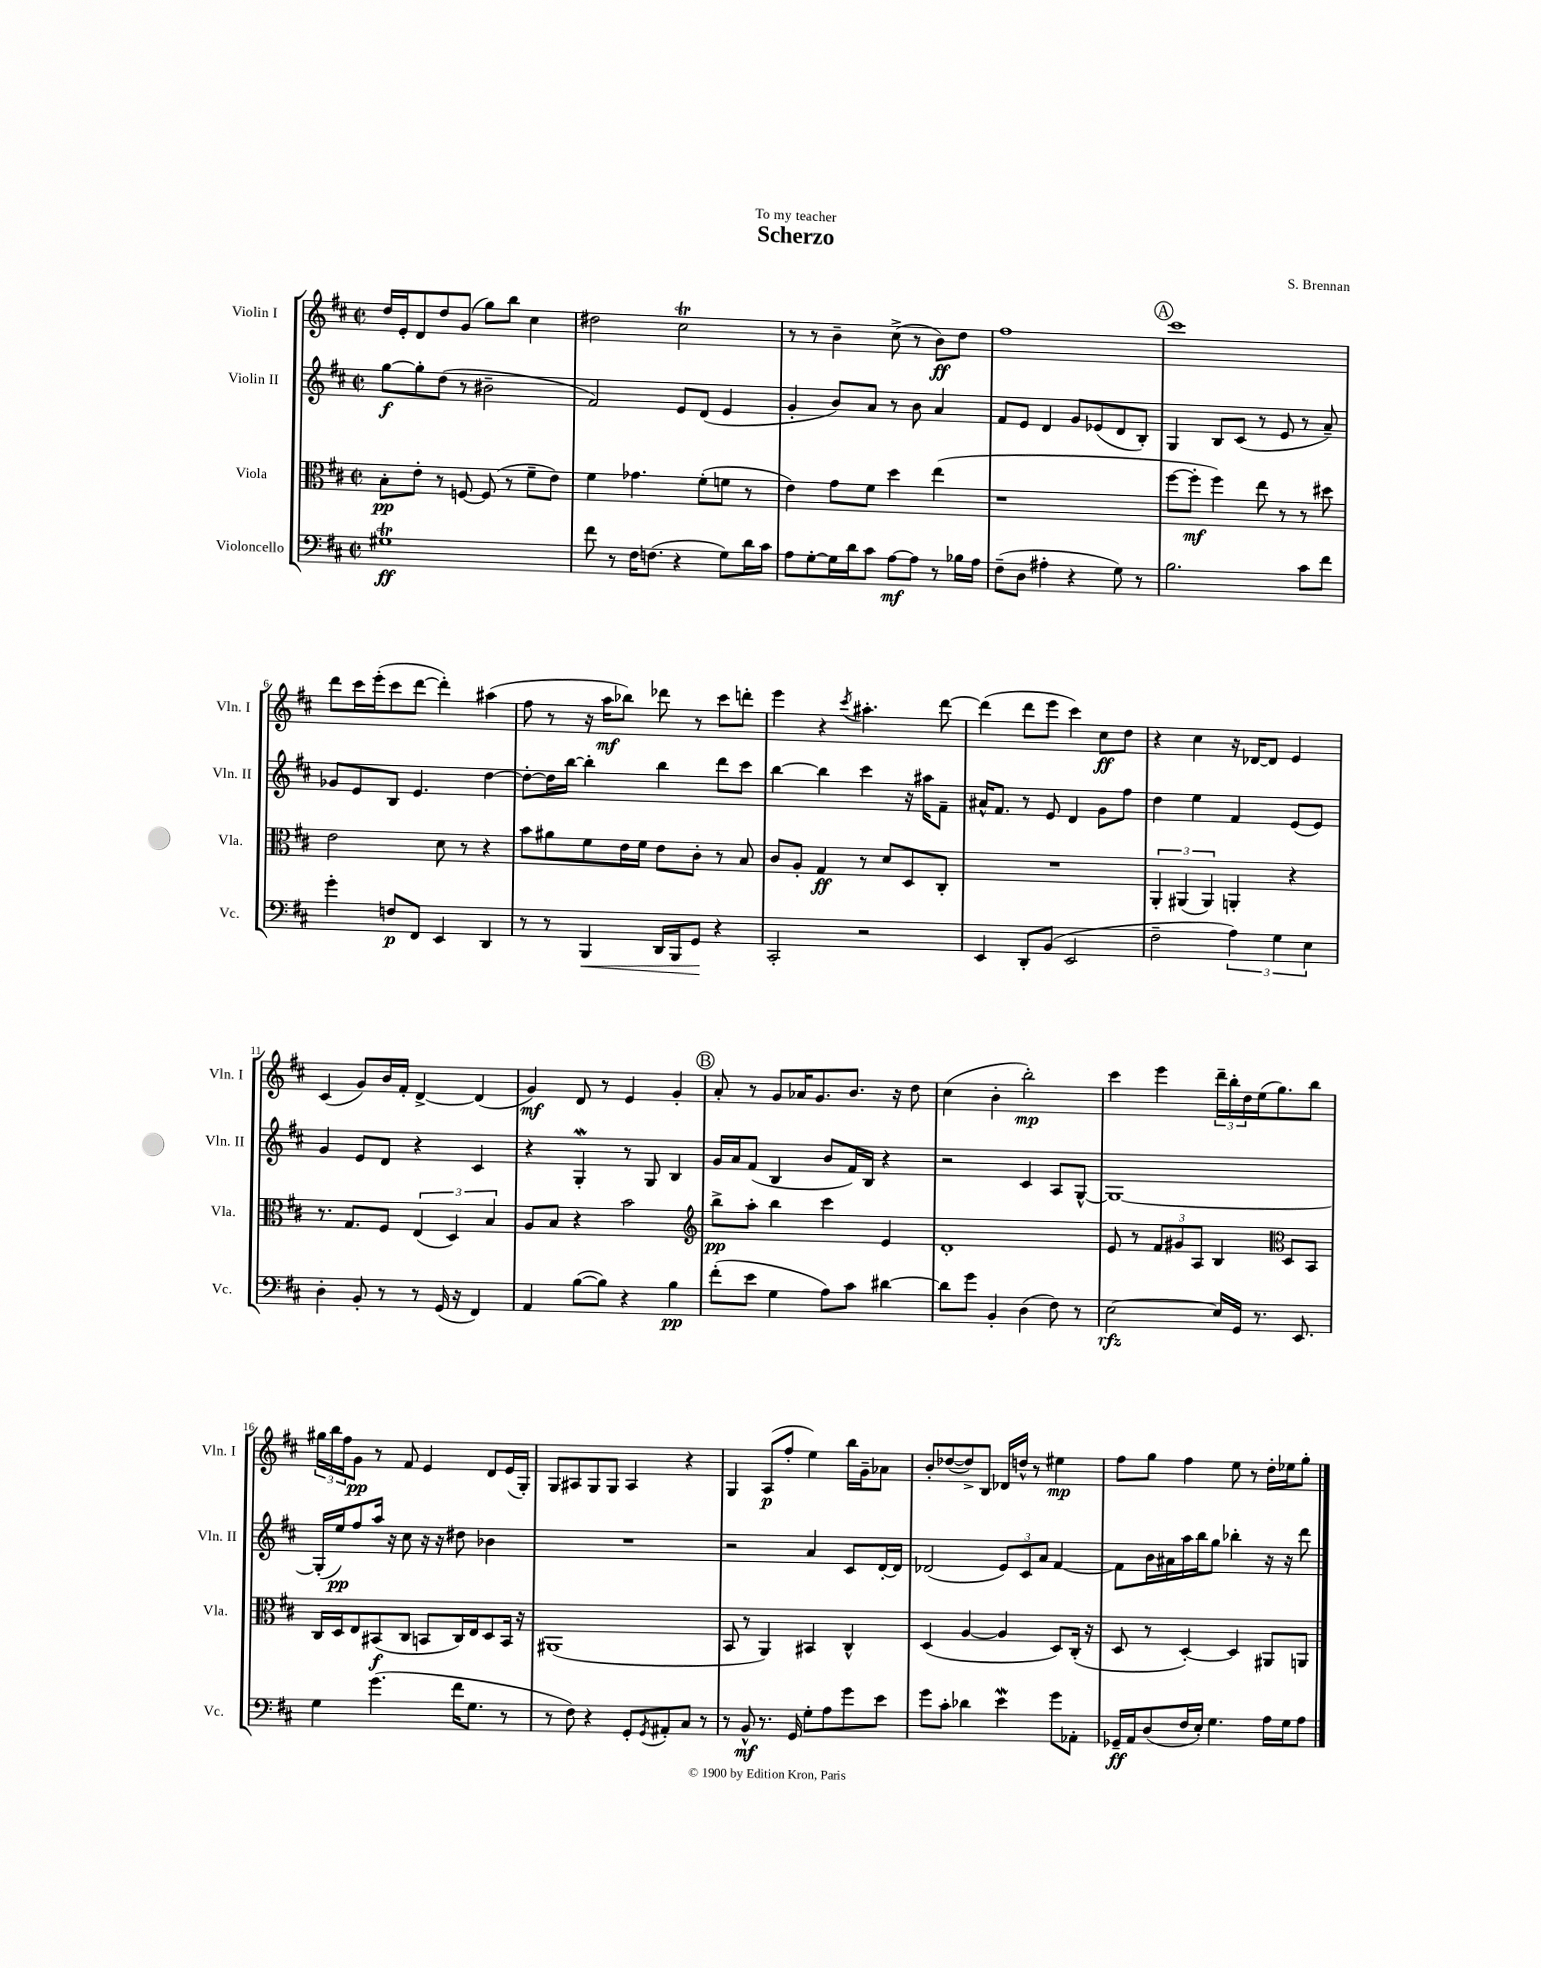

**kern	**kern	**kern	**kern
*staff4	*staff3	*staff2	*staff1
*clefF4	*clefC3	*clefG2	*clefG2
*k[f#c#]	*k[f#c#]	*k[f#c#]	*k[f#c#]
*M2/2	*M2/2	*M2/2	*M2/2
*met(c|)	*met(c|)	*met(c|)	*met(c|)
1G#	8B'\L	[8gg\L	16dd/LL
.	.	.	16e'/J
.	8e'\J	8gg'\]	8d/
.	8r	(8dd\J	8dd/
.	[8F/	8r	(8g/J
.	(8F/]	2b#~\	8gg\L)
.	8r	.	8bb\J
.	8f#~\L	.	4cc#\
.	8e\J)	.	.
=	=	=	=
8f#\	4f#\	2f#/)	2dd#\
8r	.	.	.
16F#\LK	4.g-\	.	.
(8.F\J	.	.	.
4r	.	8e/L	2cc#\
.	(8f#'\L	(8d/J	.
8G\L)	8f\J	4e/	.
16d\L	8r	.	.
16c#\JJ	.	.	.
=	=	=	=
8A\L	4e\)	4g'/	8r
[8G'\	.	.	8r
16G\]L	8g\L	8b/L)	4b~\
16d\J	.	.	.
8c#\J	8f#\J	8a/J	.
[8A\L	4dd\	8r	(8cc#^\
8A\]J	.	8b\	8r
8r	(4ee\	4a/	8b\L)
16B-\LL	.	.	8dd\J
16A\JJ	.	.	.
=	=	=	=
(8F#~\L	1r	8f#/L	1ff#
8D\J	.	8e/J	.
4A#'\	.	4d/	.
4r	.	8g/L	.
.	.	(8e-/	.
8G\)	.	8d/	.
8r	.	8B'/J)	.
=	=	=	=
2.B\	[8ff#\L	4G/	1ccc#
.	8ff#'\]J	.	.
.	4ff#\)	8B/L	.
.	.	(8c#/J	.
.	8ee\	8r	.
.	8r	8e/	.
8c#\L	8r	8r	.
8f#\J	8dd#\	8a~/)	.
=	=	=	=
4g'\	2e\	8g-/L	8ddd\L
.	.	8e/	16ccc#\L
.	.	.	(16eee'\J
8F/L	.	8B/J	8ccc#\
8FF#/J	.	4.e/	[8ddd\J
4EE/	8d\	.	4ddd'\])
.	8r	.	.
4DD/	4r	[4dd\	(4aa#\
=	=	=	=
8r	8b\L	8dd'\_L	8ff#\
8r	8a#\	16dd\]L	8r
.	.	[16bb\JJ	.
4BBB/	8f#\	4bb'\]	16r
.	.	.	16aa\LK
.	16e\L	.	8bb-\J)
.	16f#\JJ	.	.
16DD/LL	8e\L	4bb\	8ddd-\
16BBB/J	.	.	.
8GG/J	8c#'\J	.	8r
4r	8r	8ddd\L	8ccc#\L
.	8B/	8ccc#\J	8ddd'\J
=	=	=	=
2CC#'/	8c#/L	[4bb\	4eee\
.	8A'/J	.	.
.	4G/	4bb\]	4r
.	.	.	8qccc#/
2r	8r	4ccc#\	4.aa#'\
.	8d/L	.	.
.	8D/	16r	.
.	.	16aa#\LK	.
.	8C#'/J	8f#~\J	[8ddd\
=	=	=	=
4EE/	1r	16a#^^/LK	(4ddd\]
.	.	8.f#/J	.
8DD'/L	.	8r	8ddd\L
(8BB/J	.	8e/	8eee\J
2EE/	.	4d/	4ccc#\)
.	.	8g\L	8cc#\L
.	.	8ff#\J	8dd\J
=	=	=	=
2F#~\	6AA'/	4dd\	4r
.	(6AA#/	.	.
.	.	4ee\	4cc#\
.	6AA#/)	.	.
6A\)	4AA'/	4f#/	16r
.	.	.	[16d-/LK
.	.	.	8d-/]J
6G\	.	.	.
.	4r	(8e/L	4e/
6E\	.	.	.
.	.	8e/J)	.
=	=	=	=
4D'\	8.r	4g/	(4c#/
.	8.G/L	.	.
8BB'/	.	8e/L	8g/L)
8r	8F#/J	8d/J	16b/L
.	.	.	16f#'/JJ
8r	(6E/	4r	[4d^/
(16GG/	.	.	.
.	6D/)	.	.
16r	.	.	.
4FF#/)	.	4c#/	(4d/]
.	6B/	.	.
=	=	=	=
4AA/	8A/L	4r	4g/)
.	8B/J	.	.
([8B\L	4r	4G'/	8d/
8B\]J)	.	.	8r
4r	2b\	8r	4e/
.	.	8G/	.
4B\	.	4B/	4g'/
=	=	=	=
*	*clefG2	*	*
(8f#'\L	8bb^\L	16g/LL	8a'/
.	.	16a/J	.
8e\J	8aa'\J	(8f#/J	8r
4G\	4bb\	4B/	8g/L
.	.	.	16a-/K
.	.	.	8.g/
8A\L)	4ccc#\	8b/L	.
8c#\J	.	16f#/L)	8.b/J
.	.	16B/JJ	.
[4d#\	4e/	4r	.
.	.	.	16r
.	.	.	8dd\
=	=	=	=
8d#\]L	1d'	2r	(4cc#\
8g\J	.	.	.
4BB'/	.	.	4b'\
(4D\	.	4c#/	2bb'\)
8F#\)	.	8A/L	.
8r	.	[8G^^/J	.
=	=	=	=
[2E\	8e/	1G_	4ccc#\
.	8r	.	.
.	12f#/L	.	4eee\
.	12g#/	.	.
.	12A/J	.	.
16E/]LL	4B/	.	24ddd~\LL
.	.	.	24bb'\
16GG/JJ	.	.	.
.	.	.	24dd\
8.r	.	.	(16ee\J
.	.	.	8.gg\)
*	*clefC3	*	*
.	8D/L	.	.
8.EE/	.	.	.
.	8BB/J	.	8bb\J
=	=	=	=
4G\	16C#/LL	(16G'/]LL	24gg#\LL
.	.	.	24bb\
.	16D/J	16ee/J)	.
.	.	.	24ff#\J
.	8E/	8ff#/	8g\J
(4.g\	(8BB#/	16aa/Jk	8r
.	.	16r	.
.	8C#/J	8cc#\	8f#/
.	8BB/L	16r	4e/
.	.	16r	.
16f#\LK	16C#/L)	8dd#\	.
8.G\J	16E/J	.	.
.	8D/	4b-\	8d/L
8r	16BB/Jk	.	(16e/L
.	16r	.	16G'/JJ)
=	=	=	=
8r	(1AA#	1r	8G/L
8F#\)	.	.	8A#/
4r	.	.	8G/
.	.	.	8G/J
8GG'/L	.	.	4A#/
8qGG/	.	.	.
8AA#'/	.	.	.
8C#/J	.	.	4r
8r	.	.	.
=	=	=	=
8r	8BB/	2r	4G/
8BB^^/	8r	.	.
8.r	4AA/)	.	(8A/L
.	.	.	8ff#'/J
16GG/	.	.	.
8G'\L	4BB#/	4a/	4ee\)
8A\	.	.	.
8g\	4C#^^/	8c#/L	16bb\LL
.	.	.	16g~\J
8e\J	.	[16d'/L	8a-\J
.	.	16d/]JJ	.
=	=	=	=
8g\L	(4D/	(2d-/	8b'/L
8c#'\J	.	.	([8dd-/
4d-\	[4A/	.	8dd-^/])
.	.	.	8B/J
4e\	4A/]	12e/L)	16d-/LL
.	.	.	16dd^^/JJ
.	.	12c#/	.
.	.	.	8r
.	.	12a/J	.
8g\L	8D/L)	[4f#/	4ee#\
8AA-'\J	(16C#'/Jk	.	.
.	16r	.	.
=	=	=	=
16GG-~/LL	8D/	8f#\]L	8ff#\L
16AA/J	.	.	.
(8D/	8r	16b\L	8gg\J
.	.	16a#\	.
16F#/L	[4D'/)	16aa\	4ff#\
16E'/JJ)	.	16bb\J	.
4.G\	.	8gg\J	.
.	4D/]	4bb-'\	8ee\
.	.	.	8r
16A\LL	8AA#/L	16r	16dd'\LL
16G\J	.	16r	16ee-\J
8A\J	8AA/J	8ddd\	8gg'\J
==	==	==	==
*-	*-	*-	*-
